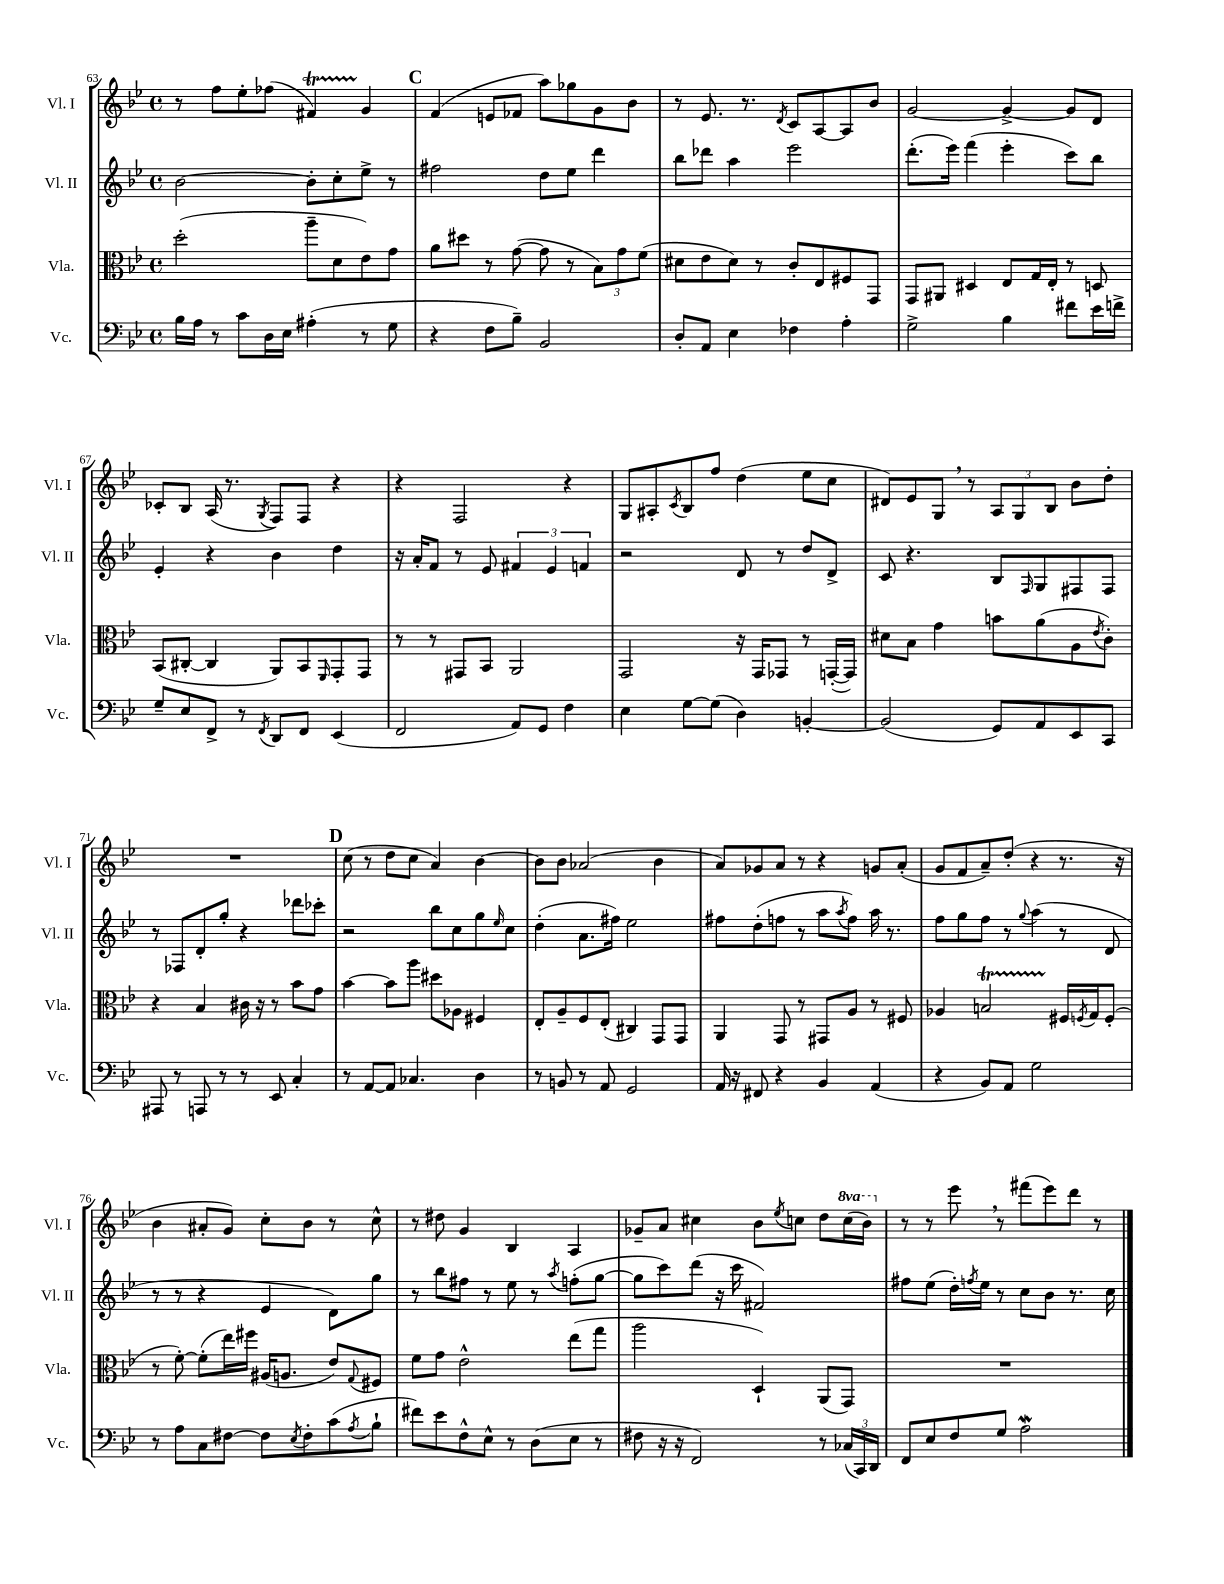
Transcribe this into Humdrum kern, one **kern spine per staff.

**kern	**kern	**kern	**kern
*staff4	*staff3	*staff2	*staff1
*clefF4	*clefC3	*clefG2	*clefG2
*k[b-e-]	*k[b-e-]	*k[b-e-]	*k[b-e-]
*M4/4	*M4/4	*M4/4	*M4/4
*met(c)	*met(c)	*met(c)	*met(c)
16B-	(2dd'	[2b-	8r
16A	.	.	.
8r	.	.	8ff
8c	.	.	8ee-'
16D	.	.	(8ff-
16E-	.	.	.
(4A#'	8aa~	8b-']	4f#)
.	8d	8cc'	.
8r	8e-)	8ee-^	4g
8G	8g	8r	.
=	=	=	=
4r	8a	2ff#	(4f
.	8dd#	.	.
8F	8r	.	8e
8B-~)	([8g	.	8f-
2BB-	8g]	8dd	8aa)
.	8r	8ee-	8gg-
.	12B-)	4ddd	8g
.	12g	.	.
.	.	.	8b-
.	(12f	.	.
=	=	=	=
8D'	8d#	8bb-	8r
8AA	8e-	8ddd-	8.e-
4E-	8d#)	4aa	.
.	.	.	8.r
.	8r	.	.
.	.	.	8qd
4F-	8c'	2eee-	8c
.	8E-	.	[8A
4A'	8F#	.	8A]
.	8GG	.	8b-
=	=	=	=
2G^	8GG	(8.ddd'	[2g
.	8AA#	.	.
.	.	16eee-)	.
.	4D#	(4fff	.
4B-	8E-	4eee-'	4g^_
.	16G	.	.
.	16E-'	.	.
8f#	8r	8ccc)	8g]
16e-	8D	8bb-	8d
16f^	.	.	.
=	=	=	=
8G~	(8BB-	4e-'	8c-'
8E-	[8C#'	.	8B-
8FF^	4C#]	4r	(16A
.	.	.	8.r
8r	.	.	.
8qFF	.	.	8qG
8DD	8AA)	4b-	8F)
8FF	8BB-	.	8F
.	16qqFF	.	.
(4EE-	8GG'	4dd	4r
.	8GG	.	.
=	=	=	=
2FF	8r	16r	4r
.	.	16a'	.
.	8r	8f	.
.	8GG#	8r	2F
.	8BB-	8e-	.
8AA)	2AA	6f#	.
8GG	.	.	.
.	.	6e-	.
4F	.	.	4r
.	.	6f	.
=	=	=	=
4E-	2GG	2r	8G
.	.	.	8A#'
.	.	.	8qc
[8G	.	.	8B-
(8G]	.	.	8ff
4D)	16r	8d	(4dd
.	16GG	.	.
.	8GG-	8r	.
[4BB'	8r	8dd	8ee-
.	([16GG'	8d^	8cc
.	16GG])	.	.
=	=	=	=
(2BB]	8d#	8c	8d#)
.	8B-	4.r	8e-
.	4g	.	8G
.	.	.	8r
8GG)	8b	8B-	12A
.	.	.	12G
.	.	16qqF	.
8AA	(8a	8G	.
.	.	.	12B-
8EE-	8A	8F#	8b-
.	8qe-	.	.
8CC	8c')	8F#	8dd'
=	=	=	=
8AAA#	4r	8r	1r
8r	.	8F-	.
8AAA	4B-	8d'	.
8r	.	8gg'	.
8r	16c#	4r	.
.	16r	.	.
8EE-	8r	.	.
4C'	8b-	8ddd-	.
.	8g	8ccc-'	.
=	=	=	=
8r	[4b-	2r	(8cc
[8AA	.	.	8r
8AA]	8b-]	.	8dd
4.C-	8aa	.	8cc
.	8dd#	8bb-	4a)
.	8A-	8cc	.
4D	4F#	8gg	[4b-
.	.	16qqee-	.
.	.	8cc	.
=	=	=	=
8r	8E-'	(4dd'	8b-]
8BB	8A~	.	8b-
8r	8F	8.a	(2a-
8AA	(8E-'	.	.
.	.	16ff#)	.
2GG	4C#)	2ee-	.
.	8GG	.	4b-
.	8GG	.	.
=	=	=	=
16AA	4AA	8ff#	8a)
16r	.	.	.
8FF#	.	(8dd'	8g-
4r	8GG	8ff	8a
.	8r	8r	8r
4BB-	8GG#	8aa	4r
.	.	8qaa	.
.	8A	8ff)	.
(4AA	8r	16aa	8g
.	.	8.r	.
.	8F#	.	(8a'
=	=	=	=
4r	4A-	8ff	8g
.	.	8gg	8f
8BB-)	2B	8ff	8a~)
8AA	.	8r	(8dd'
.	.	8qqgg	.
2G	.	(4aa	4r
.	16F#	8r	8.r
.	8qF	.	.
.	16G	.	.
.	(8F'	8d	.
.	.	.	16r
=	=	=	=
8r	8r	8r	4b-
8A	[8f')	8r	.
8C	(8f']	4r	8a#'
[8F#	16ee-)	.	8g)
.	16ff#	.	.
8F#]	(16A#	4e-	8cc'
.	8.A	.	.
8qE-	.	.	.
8F#'	.	.	8b-
(8c	8e-)	8d)	8r
8qA	8qqG	.	.
8B-`	8F#	8gg	8cc^^
=	=	=	=
8f#)	8f	8r	8r
8e-	8g	8bb-	8dd#
8F^^	2e-^^	8ff#	4g
8E-^^	.	8r	.
8r	.	8ee-	4B-
(8D	.	8r	.
.	.	8qaa	.
8E-	(8ee-	(8ff'	4A
8r	8gg	[8gg	.
=	=	=	=
8F#	2aa	8gg]	8g-~
16r	.	8ccc)	8a
16r	.	.	.
2FF)	.	(8ddd	4cc#
.	.	16r	.
.	.	16ccc	.
.	4D`)	2f#)	8b-
.	.	.	8qee-
.	.	.	8cc
8r	(8AA	.	8dd
(24C-	8GG)	.	(16ccc
24CC)	.	.	.
.	.	.	16bb-)
24DD	.	.	.
=	=	=	=
8FF	1r	8ff#	8r
8E-	.	(8ee-	8r
8F	.	16dd')	8eee-
.	.	8qff	.
.	.	16ee-	.
8G	.	8r	8r
2A	.	8cc	(8fff#
.	.	8b-	8eee-)
.	.	8.r	8ddd
.	.	.	8r
.	.	16cc	.
==	==	==	==
*-	*-	*-	*-
